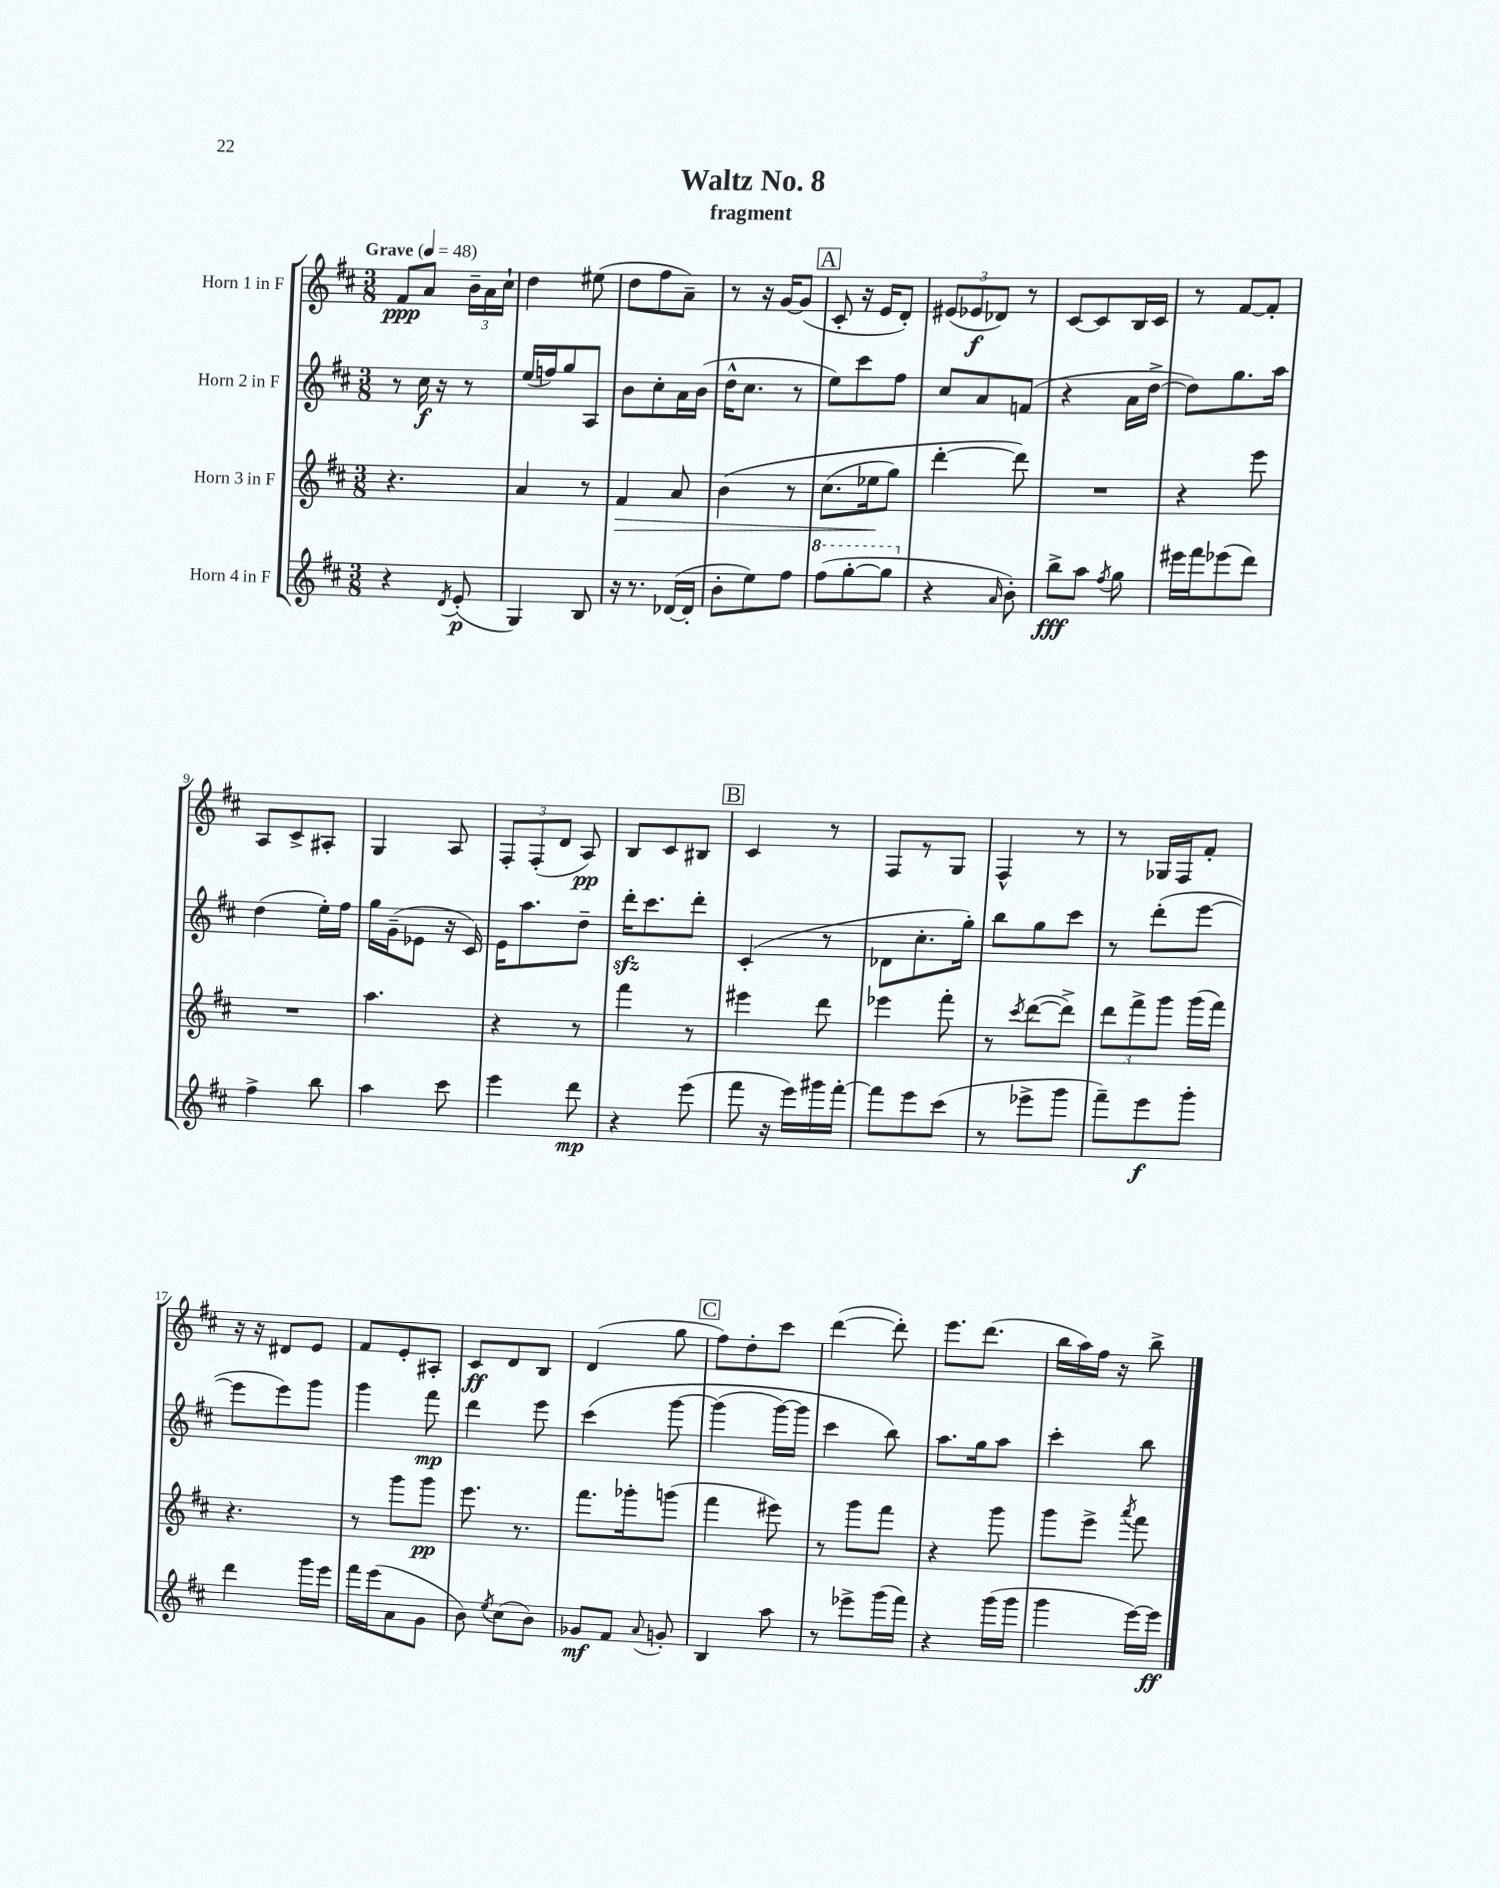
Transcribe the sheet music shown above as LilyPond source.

\header { title = "Waltz No. 8" subtitle = "fragment" }
<<
\new StaffGroup <<
\new Staff = "s0" \with { instrumentName = "Horn 1 in F" } {
    \clef treble \key d \major \numericTimeSignature \time 3/8 \tempo "Grave" 4 = 48
    \autoBeamOff fis'8[\ppp a'8] \tuplet 3/2 { b'16[-- a'16 cis''16]-! } |
    d''4 eis''8( |
    d''8[ fis''8 a'8]--) |
    r8 r16 g'16[~ g'8]( |
    \mark \markup { \box "A" } cis'8-. r16 e'16[ d'8]-.) |
    \tuplet 3/2 { eis'8[( ees'8\f des'8]) } r8 |
    cis'8[~ cis'8 b16 cis'16] |
    r8 fis'8[~ fis'8]-. |
    a8[ cis'8-> ais8]-. |
    g4 a8 |
    \tuplet 3/2 { fis8[-. fis8-.( d'8] } a8\pp) |
    b8[ cis'8 bis8] |
    \mark \markup { \box "B" } cis'4 r8 |
    fis8[ r8 g8] |
    fis4-^ r8 |
    r8 ges16[ fis16 fis'8]-. |
    r16 r16 dis'8[ e'8] |
    fis'8[ e'8-. ais8]-. |
    cis'8[\ff d'8 b8] |
    d'4( g''8 |
    \mark \markup { \box "C" } fis''8[) d''8-. cis'''8] |
    d'''4~( d'''8-.) |
    e'''8.[ d'''8.]( |
    b''16[ a''16) fis''16] r16 b''8-> \bar "|." |
}
\new Staff = "s1" \with { instrumentName = "Horn 2 in F" } {
    \clef treble \key d \major \numericTimeSignature \time 3/8
    \autoBeamOff r8 cis''16\f r16 r8 |
    e''16[( f''16) g''8 a8] |
    b'8[ cis''8-. a'16 b'16]( |
    d''16[-^ cis''8.] r8 |
    \mark \markup { \box "A" } e''8[) cis'''8 fis''8] |
    cis''8[ a'8 f'8]( |
    r4 a'16[ d''16]~-> |
    d''8[) g''8. a''16] |
    d''4( e''16[-.) fis''16] |
    g''16[ g'16--( ees'8] r16 cis'16) |
    e'16[ a''8. d''8]-- |
    d'''16[-.\sfz cis'''8. d'''8]-. |
    \mark \markup { \box "B" } cis'4-.( r8 |
    des'8[ cis''8.-. g''16]-.) |
    b''8[ g''8 cis'''8] |
    r8 d'''8[-.( e'''8]~ |
    e'''8[ e'''8) g'''8] |
    g'''4 fis'''8\mp |
    d'''4 e'''8 |
    cis'''4\( g'''8~ |
    \mark \markup { \box "C" } g'''4( g'''16[~) g'''16] |
    cis'''4 b''8\) |
    a''8.[ g''16 a''8] |
    cis'''4-. b''8 \bar "|." |
}
\new Staff = "s2" \with { instrumentName = "Horn 3 in F" } {
    \clef treble \key d \major \numericTimeSignature \time 3/8
    \autoBeamOff r4. |
    a'4 r8 |
    fis'4\> a'8 |
    b'4\( r8 |
    \mark \markup { \box "A" } cis''8.[( ees''16\! g''8]) |
    d'''4~-. d'''8\) |
    R4. |
    r4 e'''8 |
    R4. |
    a''4. |
    r4 r8 |
    fis'''4 r8 |
    \mark \markup { \box "B" } eis'''4 d'''8 |
    ees'''4 fis'''8-. |
    r8 \acciaccatura { cis'''8 } d'''8[~( d'''8]->) |
    \tuplet 3/2 { d'''8[ fis'''8-> g'''8] } g'''16[( fis'''16]) |
    r4. |
    r8 g'''8[ g'''8]\pp |
    e'''8. r8. |
    fis'''8.[ ges'''16-. g'''8]( |
    \mark \markup { \box "C" } fis'''4 eis'''8) |
    r8 g'''8[ fis'''8] |
    r4 g'''8 |
    g'''8[ e'''8]-> \acciaccatura { a'''8 } fis'''8 \bar "|." |
}
\new Staff = "s3" \with { instrumentName = "Horn 4 in F" } {
    \clef treble \key d \major \numericTimeSignature \time 3/8
    \autoBeamOff r4 \acciaccatura { d'8 } e'8-.\p( |
    g4) b8 |
    r16 r8. des'16[~( des'16]-. |
    b'8[-. e''8) fis''8] |
    \mark \markup { \box "A" } \ottava #1 fis'''8[( g'''8~-. g'''8] \ottava #0 |
    r4 \grace { a'16 } b'8-.) |
    b''8[->\fff a''8] \acciaccatura { fis''8 } g''8 |
    eis'''16[ fis'''16 ees'''8( d'''8]) |
    fis''4-> b''8 |
    a''4 cis'''8 |
    e'''4 d'''8\mp |
    r4 e'''8( |
    \mark \markup { \box "B" } fis'''8 r16 e'''16[) gis'''16 fis'''16]~-. |
    fis'''8[ e'''8 cis'''8]( |
    r8 ees'''8[-> g'''8] |
    fis'''8[--) e'''8\f g'''8]-. |
    d'''4 g'''16[ e'''16] |
    fis'''16[ e'''16( a'8 g'8] |
    b'8) \acciaccatura { e''8 } cis''8[( b'8]) |
    ges'8[\mf fis'8] \appoggiatura { a'8 } g'8-. |
    \mark \markup { \box "C" } b4 a''8 |
    r8 ees'''8[-> g'''16( fis'''16]) |
    r4 g'''16[( g'''16] |
    g'''4 e'''16[~) e'''16]\ff \bar "|." |
}
>>
>>
